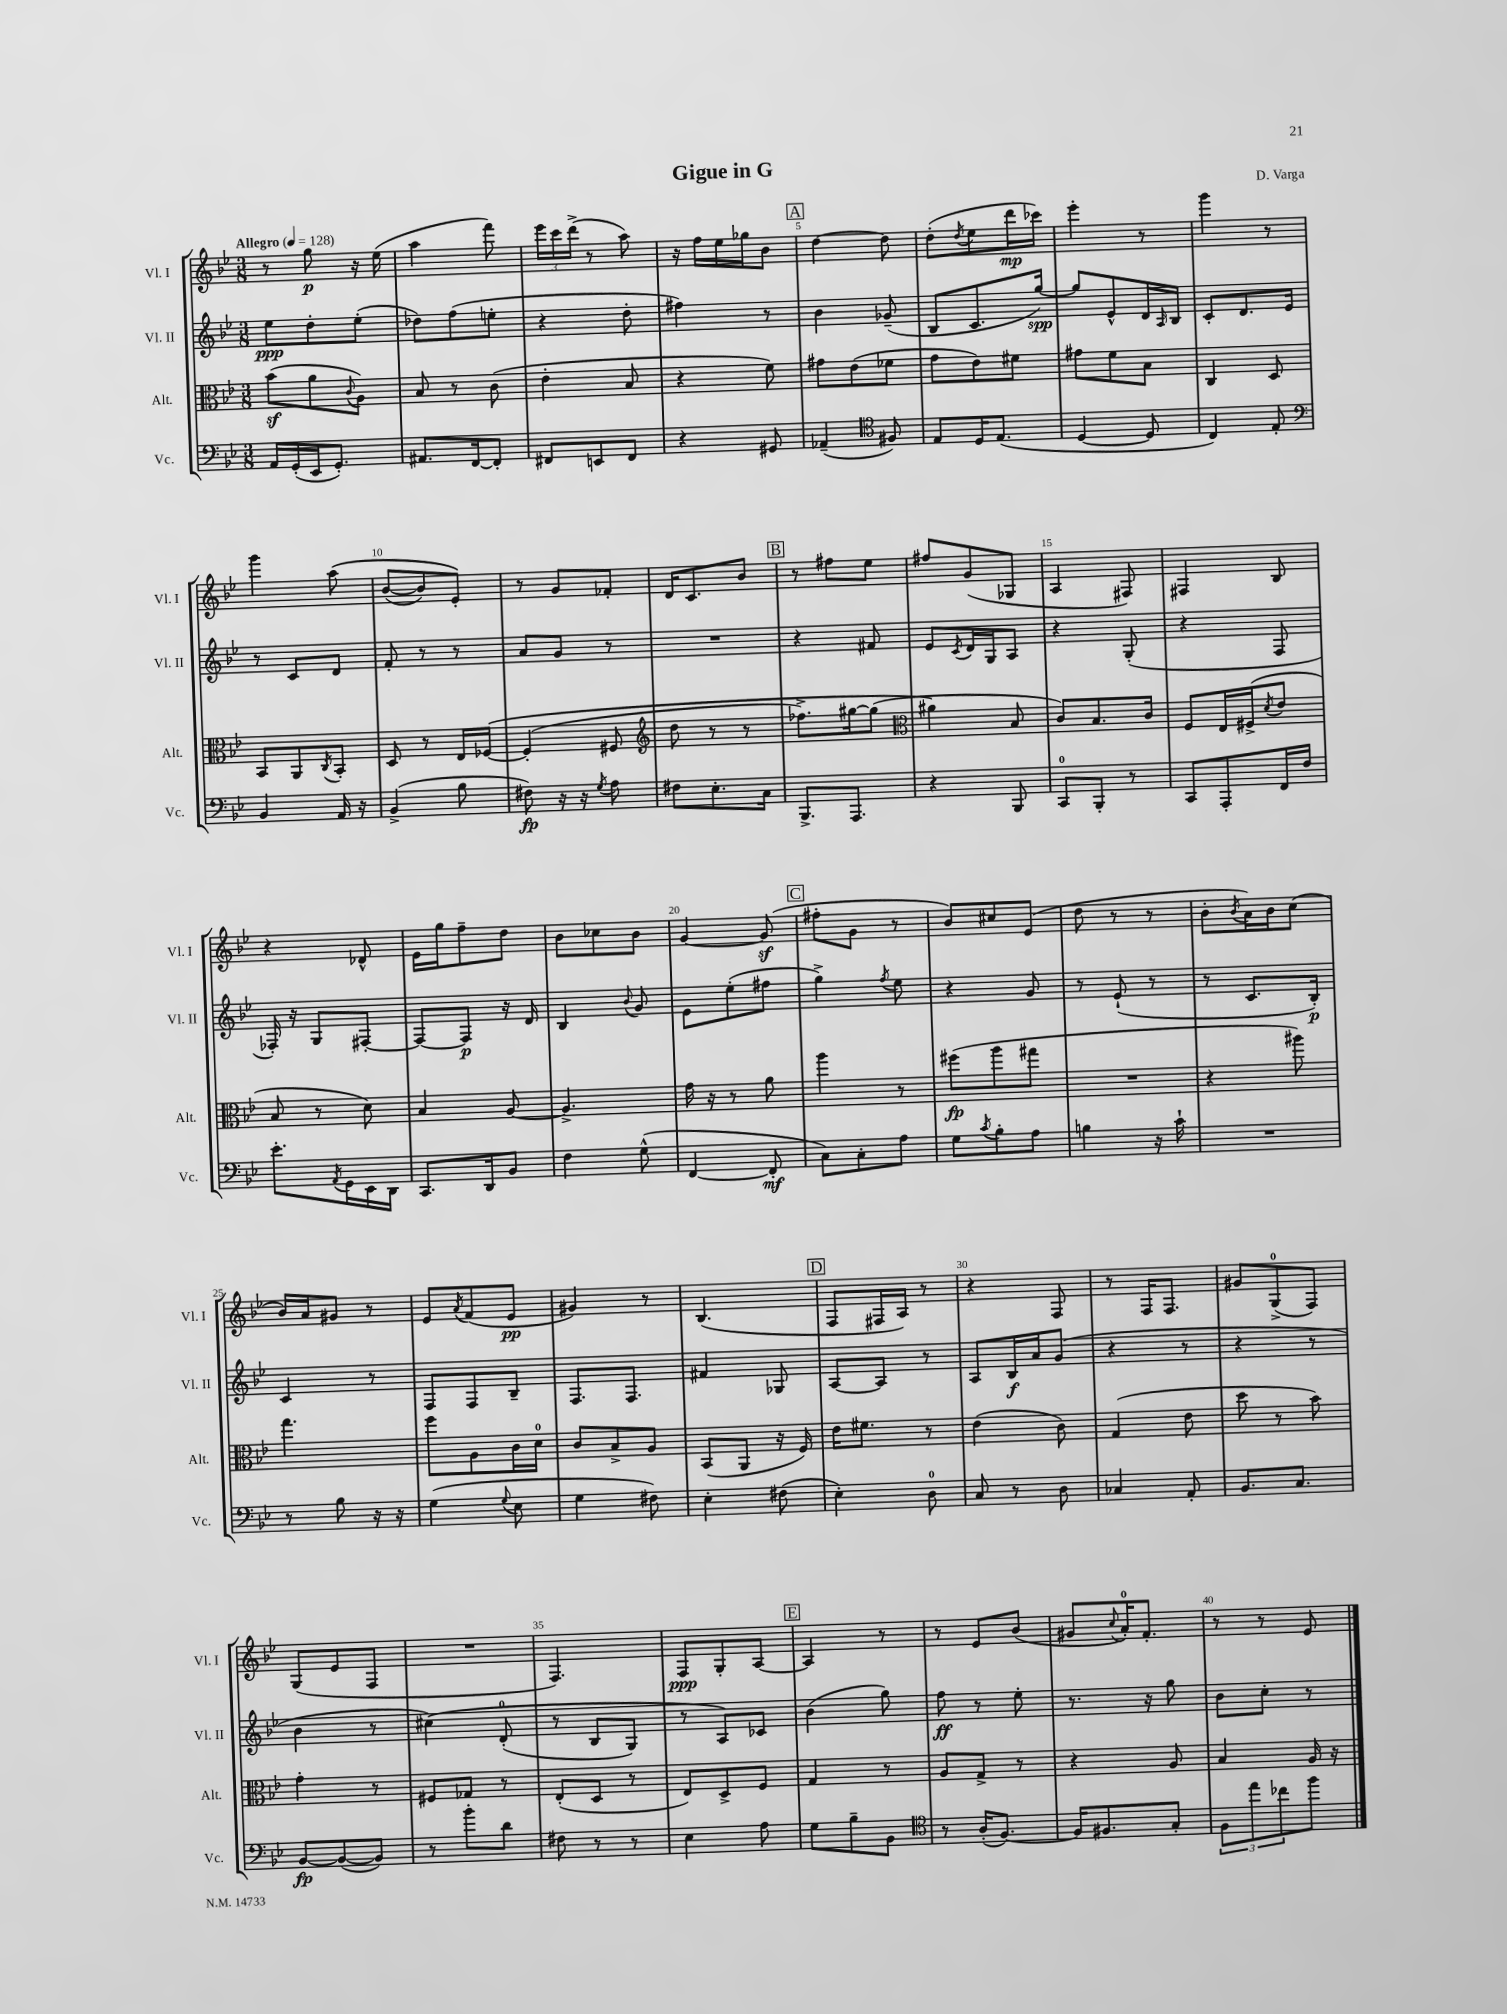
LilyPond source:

\header { title = "Gigue in G" composer = "D. Varga" }
<<
\new StaffGroup <<
\new Staff = "s0" \with { instrumentName = "Vl. I" shortInstrumentName = "Vl. I" } {
    \clef treble \key bes \major \numericTimeSignature \time 3/8 \tempo "Allegro" 4 = 128
    r8 g''8\p r16 ees''16( |
    a''4 f'''8) |
    \tuplet 3/2 { ees'''16 c'''16 d'''16->( } r8 a''8) |
    r16 f''16 ees''16 ges''16 bes'8 |
    \mark \markup { \box "A" } d''4~ d''8 |
    d''8-.( \acciaccatura { d''8 } ees''8 d'''16\mp ces'''16) |
    ees'''4-. r8 |
    g'''4 r8 |
    g'''4 a''8\( |
    bes'8~( bes'8) ees'8-.\) |
    r8 g'8 fes'8-. |
    d'16 c'8. bes'8 |
    \mark \markup { \box "B" } r8 fis''8 ees''8 |
    fis''8 g'8( ges8 |
    a4 fis8) |
    fis4 bes8 |
    r4 des'8-^ |
    ees'16 g''16 f''8-- d''8 |
    bes'8 ces''8 bes'8 |
    g'4~ g'8\sf( |
    \mark \markup { \box "C" } fis''8-. g'8 r8 |
    bes'8) cis''8 ees'8( |
    d''8 r8 r8 |
    bes'8-. \acciaccatura { bes'8 } a'16) bes'16 c''8( |
    bes'16) a'16 gis'8 r8 |
    ees'8 \acciaccatura { a'8 } f'8( ees'8\pp |
    gis'4) r8 |
    bes4.( |
    \mark \markup { \box "D" } f8 fis16 a16) r8 |
    r4 f8 |
    r8 f16 f8. |
    gis'8 g8-0->( f8) |
    g8( ees'8 f8 |
    R4. |
    f4.) |
    f8\ppp g8-. a8~ |
    \mark \markup { \box "E" } a4 r8 |
    r8 ees'8 bes'8( |
    gis'8 \appoggiatura { c''8 } a'16-0-.) f'8.-. |
    r8 r8 ees'8 \bar "|." |
}
\new Staff = "s1" \with { instrumentName = "Vl. II" shortInstrumentName = "Vl. II" } {
    \clef treble \key bes \major \numericTimeSignature \time 3/8
    ees''8\ppp d''8-. ees''8-.( |
    des''8) f''8( e''8-. |
    r4 d''8-. |
    fis''4) r8 |
    \mark \markup { \box "A" } bes'4 ges'8--( |
    bes8 c'8. g''16~\spp) |
    g''8 ees'8-^ d'16 \grace { a16 } bes16 |
    c'8-. d'8. ees'16 |
    r8 c'8 d'8 |
    f'8-. r8 r8 |
    a'8 g'8 r8 |
    R4. |
    \mark \markup { \box "B" } r4 fis'8 |
    ees'8 \acciaccatura { c'8 } d'16 g16 a8 |
    r4 g8-.( |
    r4 f8 |
    fes16-.) r16 g8 fis8~-. |
    fis8~ fis8\p r16 d'16 |
    bes4 \appoggiatura { bes'8 } g'8 |
    ees'8 ees''8-.( fis''8 |
    \mark \markup { \box "C" } g''4->) \acciaccatura { f''8 } ees''8 |
    r4 g'8 |
    r8 ees'8-!( r8 |
    r8 c'8. bes16-.\p) |
    c'4 r8 |
    f8 f8 bes8-- |
    f8. f8. |
    fis'4 ges8 |
    \mark \markup { \box "D" } a8~ a8 r8 |
    a8 bes16\f a'16 g'8( |
    r4 r8 |
    r4 r8 |
    bes'4 r8 |
    cis''4)\( d'8-0-.( |
    r8 bes8 g8) |
    r8 a8\) ces'8 |
    \mark \markup { \box "E" } bes'4( g''8) |
    f''8\ff r8 ees''8-. |
    r8. r16 g''8 |
    bes'8 c''8-. r8 \bar "|." |
}
\new Staff = "s2" \with { instrumentName = "Alt." shortInstrumentName = "Alt." } {
    \clef alto \key bes \major \numericTimeSignature \time 3/8
    bes'8\sf( a'8 \appoggiatura { c'8 } a8) |
    bes8 r8 c'8( |
    ees'4-. bes8 |
    r4 f'8) |
    \mark \markup { \box "A" } gis'8 ees'8( fes'8 |
    g'8 ees'8) fis'8 |
    gis'8 f'8 bes8 |
    c4 d8 |
    bes,8 a,8 \acciaccatura { c8 } bes,8-. |
    d8 r8 ees16 fes16~\( |
    fes4-.( fis8 |
    \clef treble d''8 r8 r8 |
    \mark \markup { \box "B" } fes''8.->) gis''16~ gis''8( |
    \clef alto ais'4\) bes8 |
    c'8) bes8. c'16 |
    f8 ees16 fis16->( \acciaccatura { d'8 } ees'8 |
    bes8 r8 d'8) |
    bes4 a8~ |
    a4.-> |
    g'16 r16 r8 a'8 |
    \mark \markup { \box "C" } a''4 r8 |
    fis''8\fp( a''8 gis''8 |
    R4. |
    r4 ais''8) |
    g''4. |
    f''8 a8 c'16 d'16-0 |
    c'8 bes8-> a8 |
    bes,8( a,8 r16 f16) |
    \mark \markup { \box "D" } ees'16 fis'8. r8 |
    ees'4( c'8) |
    g4( ees'8 |
    d''8 r8 bes'8) |
    g'4-. r8 |
    fis8 ges8 r8 |
    ees8-.( d8 r8 |
    ees8) d8-> f8 |
    \mark \markup { \box "E" } g4 r8 |
    a8 g8-> r8 |
    r4 a8 |
    bes4 a16 r16 \bar "|." |
}
\new Staff = "s3" \with { instrumentName = "Vc." shortInstrumentName = "Vc." } {
    \clef bass \key bes \major \numericTimeSignature \time 3/8
    a,16 g,16-.( ees,16 g,8.-.) |
    ais,8. f,16~ f,8-. |
    fis,8 e,8 fis,8 |
    r4 gis,8 |
    \mark \markup { \box "A" } aes,4--( \clef tenor fis8) |
    ees8 d16 ees8.( |
    d4~ d8 |
    c4) ees8-. |
    \clef bass bes,4 a,16 r16 |
    bes,4->( bes8 |
    fis8\fp) r16 r16 \acciaccatura { g8 } a8 |
    fis8 ees8.-. c16 |
    \mark \markup { \box "B" } bes,,8.-> a,,8. |
    r4 bes,,8 |
    c,8-0 bes,,8-. r8 |
    c,8 a,,8-. f,16 f16 |
    ees'8.-. \acciaccatura { a,8 } g,16 ees,16 d,16 |
    c,8. d,16 bes,8 |
    f4 g8-^( |
    f,4~ f,8-.\mf |
    \mark \markup { \box "C" } c8) c8-. a8 |
    g8 \acciaccatura { c'8 } bes8-. a8 |
    b4 r16 c'16-! |
    R4. |
    r8 bes8 r16 r16 |
    g4( \appoggiatura { g8 } ees8 |
    g4 fis8) |
    ees4-. fis8( |
    \mark \markup { \box "D" } ees4-.) d8-0 |
    c8 r8 d8 |
    ces4 a,8-. |
    bes,8. c8. |
    bes,8~\fp bes,8~( bes,8) |
    r8 bes'8-. d'8 |
    fis8 r8 r8 |
    ees4 a8 |
    \mark \markup { \box "E" } g8 bes8-- bes,8 |
    \clef tenor r8 a16-.( f8.~) |
    f16 fis8. g8-. |
    \tuplet 3/2 { f8 ees''8 ces''8 } f''8 \bar "|." |
}
>>
>>
\layout { \context { \Score \override BarNumber.break-visibility = ##(#f #t #t) barNumberVisibility = #(every-nth-bar-number-visible 5) } }
